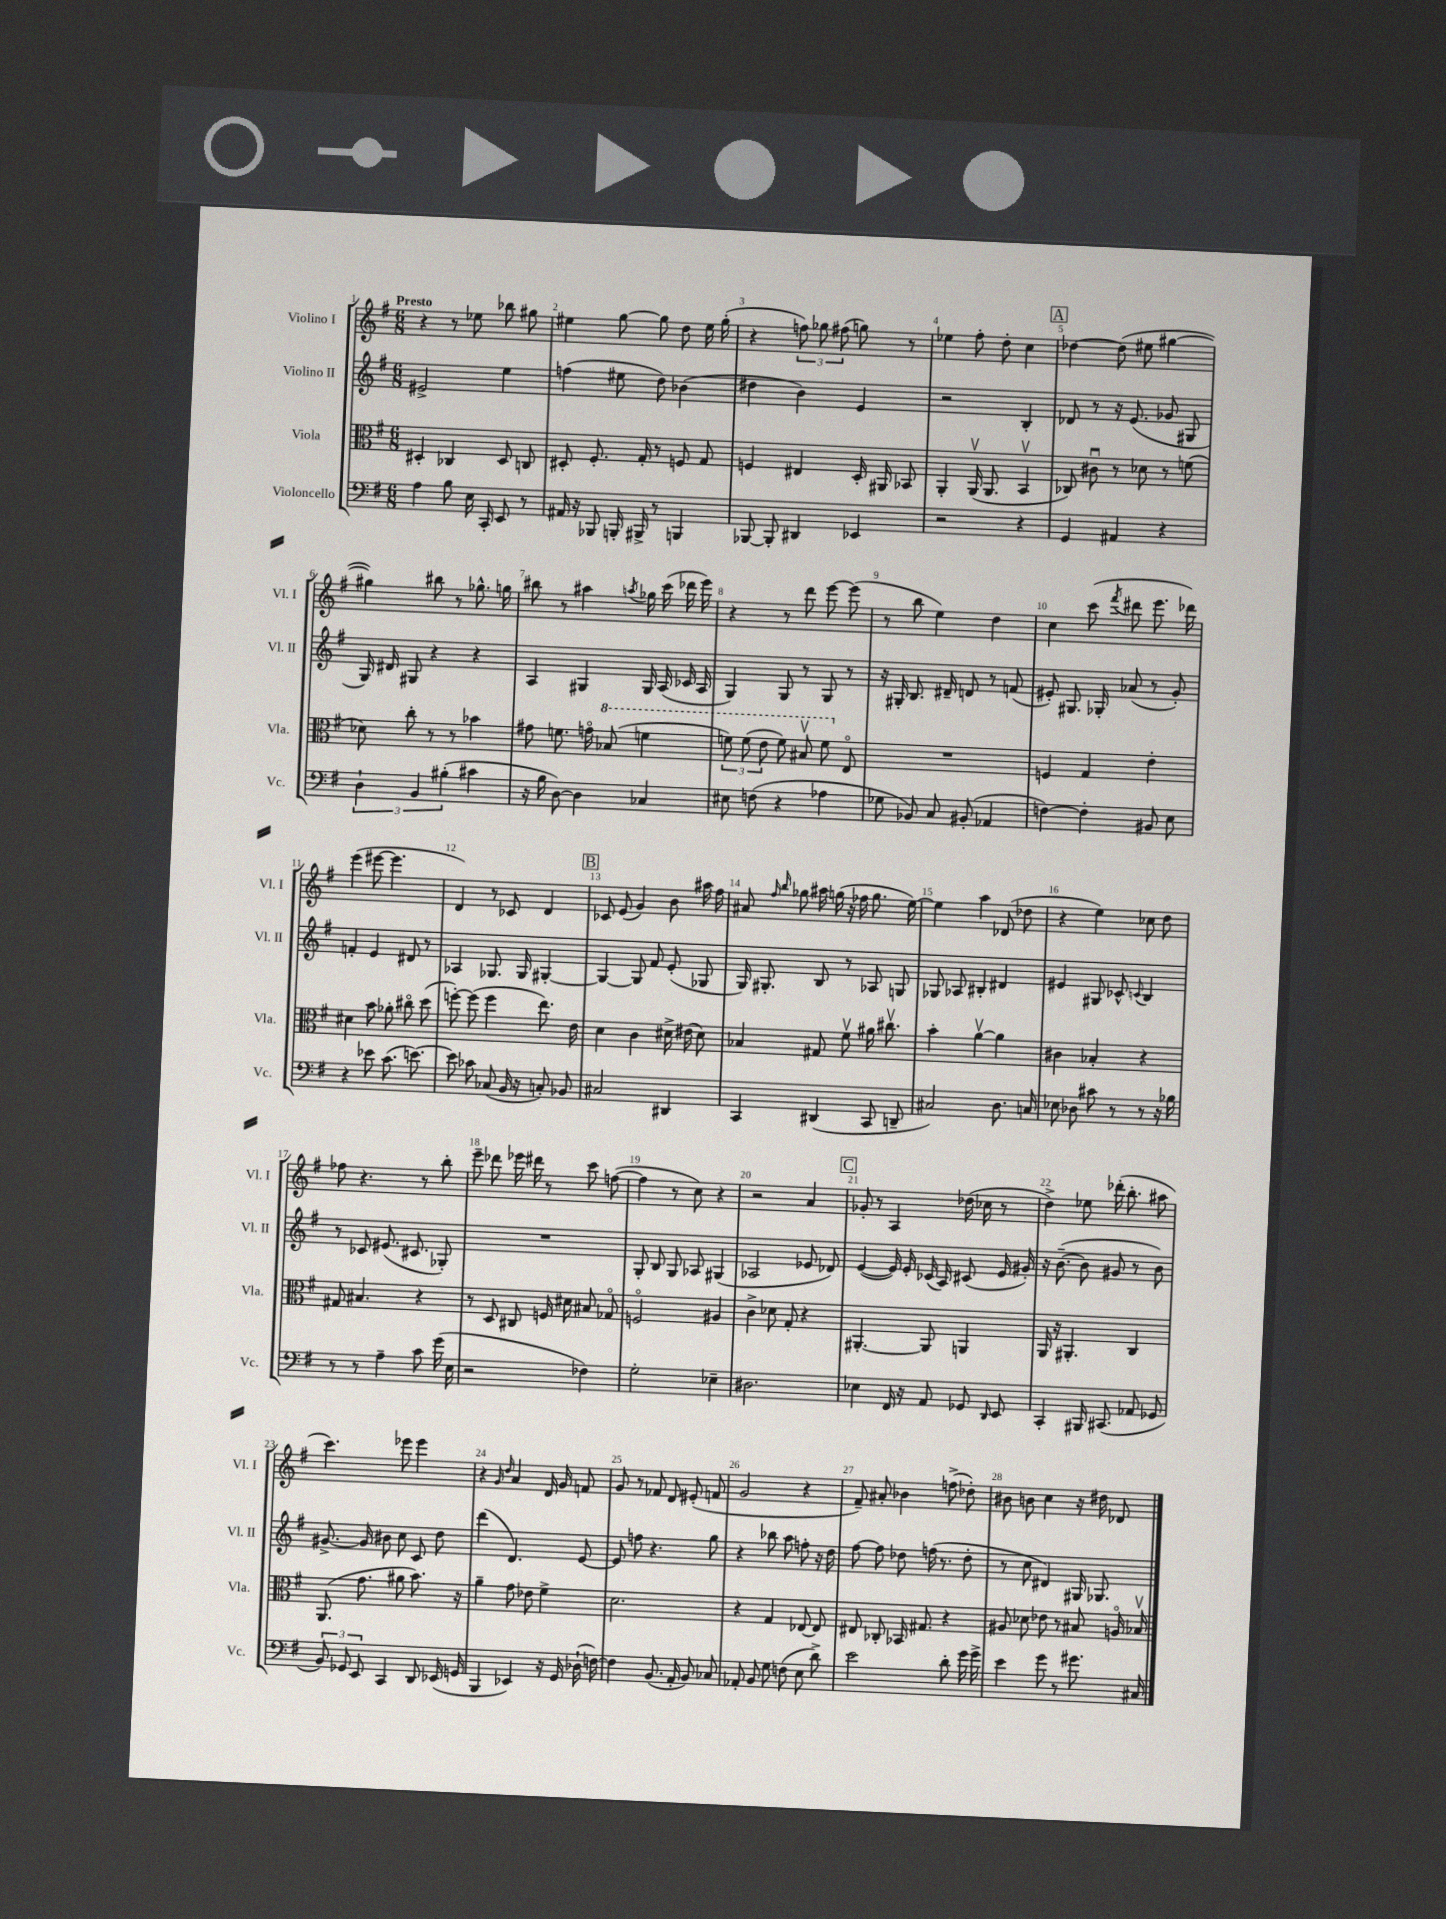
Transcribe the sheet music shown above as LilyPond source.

<<
\new StaffGroup <<
\new Staff = "s0" \with { instrumentName = "Violino I" shortInstrumentName = "Vl. I" } {
    \clef treble \key g \major \numericTimeSignature \time 6/8 \tempo "Presto"
    \autoBeamOff r4 r8 ees''8 bes''8 gis''8 |
    eis''4 g''8~ g''8 d''8 eis''16 g''16-.( |
    r4 \tuplet 3/2 { f''8) ges''8 fis''8( } g''8) r8 |
    ees''4 fis''8-. d''8-. c''4 |
    \mark \markup { \box "A" } des''4~ des''8( eis''8 gis''4~ |
    gis''4) bis''8 r8 ges''8.-^ g''16 |
    bis''8 r8 ais''4 \acciaccatura { a''8 } ges''16 c'''16( des'''16 e'''16) |
    r4 r8 d'''8 e'''8~ e'''8( |
    r8 b''8 e''4) d''4 |
    c''4 c'''8( \acciaccatura { fis'''8 } dis'''8 e'''8. des'''16) |
    e'''4( eis'''8~ eis'''4. |
    d'4) r8 ces'8 d'4 |
    \mark \markup { \box "B" } ces'8 e'8( g'4) b'8 ais''16 fis''16 |
    ais'8 \grace { fis''16 b''16 } ges''8 ais''16 g''16( r16 fes''16 g''8. e''16~) |
    e''4 a''4 des'8( des''8 |
    r4 e''4) ces''8 d''8 |
    fes''8 r4. r8 b''8-. |
    e'''8-- des'''8 ees'''16 dis'''16 r8 c'''8 f''8~( |
    f''4 r8 c''8) r4 |
    r2 a'4 |
    \mark \markup { \box "C" } ges'8-. r8 a4 des''16( ces''16 r8 |
    d''4->) ees''8 des'''16-.( b''8.-. ais''8 |
    c'''4.) ees'''8 ees'''4 |
    r4 \grace { g'16 d''16 } a'4 d'16 g'16 f'8 |
    g'8 r8 fes'8 d'8 eis'8-.( f'8 |
    g'2 r4 |
    fis'8--) ais'8-. bes'4 f''8->( des''8-.) |
    bis'8 b'8 c''4 r16 dis''16 des'8 \bar "|." |
}
\new Staff = "s1" \with { instrumentName = "Violino II" shortInstrumentName = "Vl. II" } {
    \clef treble \key g \major \numericTimeSignature \time 6/8
    \autoBeamOff eis'2-> e''4 |
    f''4( eis''8 d''8) bes'4( |
    dis''4 b'4) e'4 |
    r2 b4-. |
    \mark \markup { \box "A" } des'8 r8 r16 e'8.( ges'8 gis8 |
    g16) dis'16 gis8 r4 r4 |
    a4 gis4 gis16 a16( ces'16 a16 |
    g4) g8 r8 g8 r8 |
    r16 gis16-. b8. dis'16-- d'8 r8 f'8( |
    eis'8-.) gis8. ges16-. aes'8( r8 g'8-.) |
    f'4-. e'4 dis'8 r8 |
    aes4 ges8. ges16 gis4~-. |
    \mark \markup { \box "B" } gis4~ gis8 fis'8 e'8-.( ges8 |
    g16) gis8.-. b8 r8 aes8 g8 |
    ges8 aes8 bis4-. dis'4 |
    eis'4 gis8 ces'8-^ \appoggiatura { c'8 } b4 |
    r8 ces'8 eis'8.( cis'8. ges8-.) |
    R2. |
    g8-. b8 g8 aes8 gis4( |
    aes2 ees'8 des'8) |
    \mark \markup { \box "C" } e'4~( e'16) e'16-. ces'16( a16) cis'8( e'16 gis'16-.) |
    r16 b'8.~--( b'8 gis'8 r8 b'8) |
    gis'8.~-> gis'16 bis'8 c''8 c'8 d''8 |
    d'''4( d'4.) e'8~ |
    e'8 f''8 r4. g''8 |
    r4 bes''8 a''8 f''8-. r16 d''16 |
    fis''8~ fis''8 des''8 f''16( r8. des''8-. |
    r8 c''8 dis'4) gis16 ges8. \bar "|." |
}
\new Staff = "s2" \with { instrumentName = "Viola" shortInstrumentName = "Vla." } {
    \clef alto \key g \major \numericTimeSignature \time 6/8
    \autoBeamOff dis4-. ces4 dis8 c8 |
    dis8-. fis8.-. g16-. r8 f8 g8 |
    f4 eis4 d16-. ais,16 bes,8 |
    a,4-. a,16\upbow( a,8. b,4\upbow |
    \mark \markup { \box "A" } ces8) cis'8\downbow r8 des'8 r8 f'8( |
    des'8) c''8-. r8 r8 bes'4 |
    gis'8 f'8. g'16\flageolet \ottava #1 bes'8( f''4 |
    \tuplet 3/2 { f''8) f''8( e''8 } f''8) bis'8\upbow f''8 \ottava #0 e8\flageolet |
    R2. |
    f4 g4 e'4-. |
    dis'4 b'8 aes'8-. cis''8\flageolet d''8( |
    f''8~-.) f''8( f''4 e''8.) e'16 |
    \mark \markup { \box "B" } d'4 c'4 dis'16-> eis'16( dis'8) |
    bes4 gis8 fis'8\upbow ais'16 cis''8.\upbow |
    b'4-. a'4~\upbow a'4 |
    cis'4 bes4-. r4 |
    gis8 bis4. r4 |
    r8 d8 cis8 f16 dis'16 bis8 ges8\flageolet |
    f2\flageolet ais4 |
    c'4-> des'8 g8-. r4 |
    \mark \markup { \box "C" } ais,4.~-. ais,8 a,4 |
    a,16 r16 ais,4.-. c4 |
    a,8.( g'8. ais'8 b'8.) r16 |
    a'4-- g'8 ees'8 fis'4-> |
    d'2. |
    r4 g4 ees8~ ees8 |
    eis8 ces8-. bes,16 gis8. r4 |
    ais8 des'8 ees'8 r8 bis8 a16\flageolet bes16\upbow \bar "|." |
}
\new Staff = "s3" \with { instrumentName = "Violoncello" shortInstrumentName = "Vc." } {
    \clef bass \key g \major \numericTimeSignature \time 6/8
    \autoBeamOff a4 b8 e16 c,16-. e,8 r8 |
    ais,16 r16 bes,,8 b,,16-. bis,,16-> r8 b,,4 |
    bes,,8~ bes,,8-. dis,4 ees,4 |
    r2 r4 |
    \mark \markup { \box "A" } g,4 ais,4 r4 |
    \tuplet 3/2 { d4-! b,4 bis4-.( } cis'4 |
    r16 b16 d8~) d4 ces4 |
    eis8 f8( r4 aes4 |
    ges8 bes,8) c8 bis,8-.( aes,4 |
    f4~) f4-. bis,8 e8 |
    r4 ees'8 c'8.( e'8.~) |
    e'8 ces'8 ces8( b,16 r16 c8-.) bes,8 |
    \mark \markup { \box "B" } cis2 dis,4 |
    c,4 dis,4( c,8 d,8-- |
    cis2) d8. c16 |
    ees8 des8 cis'8 r8 r8 r16 bes16 |
    r8 r8 a4-- c'8 g'16( e16 |
    r2 fes4) |
    g2-. ees4-- |
    dis2. |
    \mark \markup { \box "C" } ees4 fis,16 r16 a,8 ges,8 \grace { d,16 } e,8 |
    c,4-. bis,,16 cis,8.( aes,8 ges,8 |
    \tuplet 3/2 { b,8) ges,8 e,8 } c,4 d,8 ees,16( g,16 |
    b,,4 ees,4) r16 g,16 des16-!( f16~) |
    f4 b,8.( a,16-. b,8) ces8 |
    aes,8-. b,8 g8 f8( e8 d'8->) |
    e'2 d'8-. g'16 g'16-> |
    e'4 g'8 r8 gis'8. cis16 \bar "|." |
}
>>
>>
\layout { \context { \Score \override BarNumber.break-visibility = ##(#f #t #t) barNumberVisibility = #all-bar-numbers-visible } }
